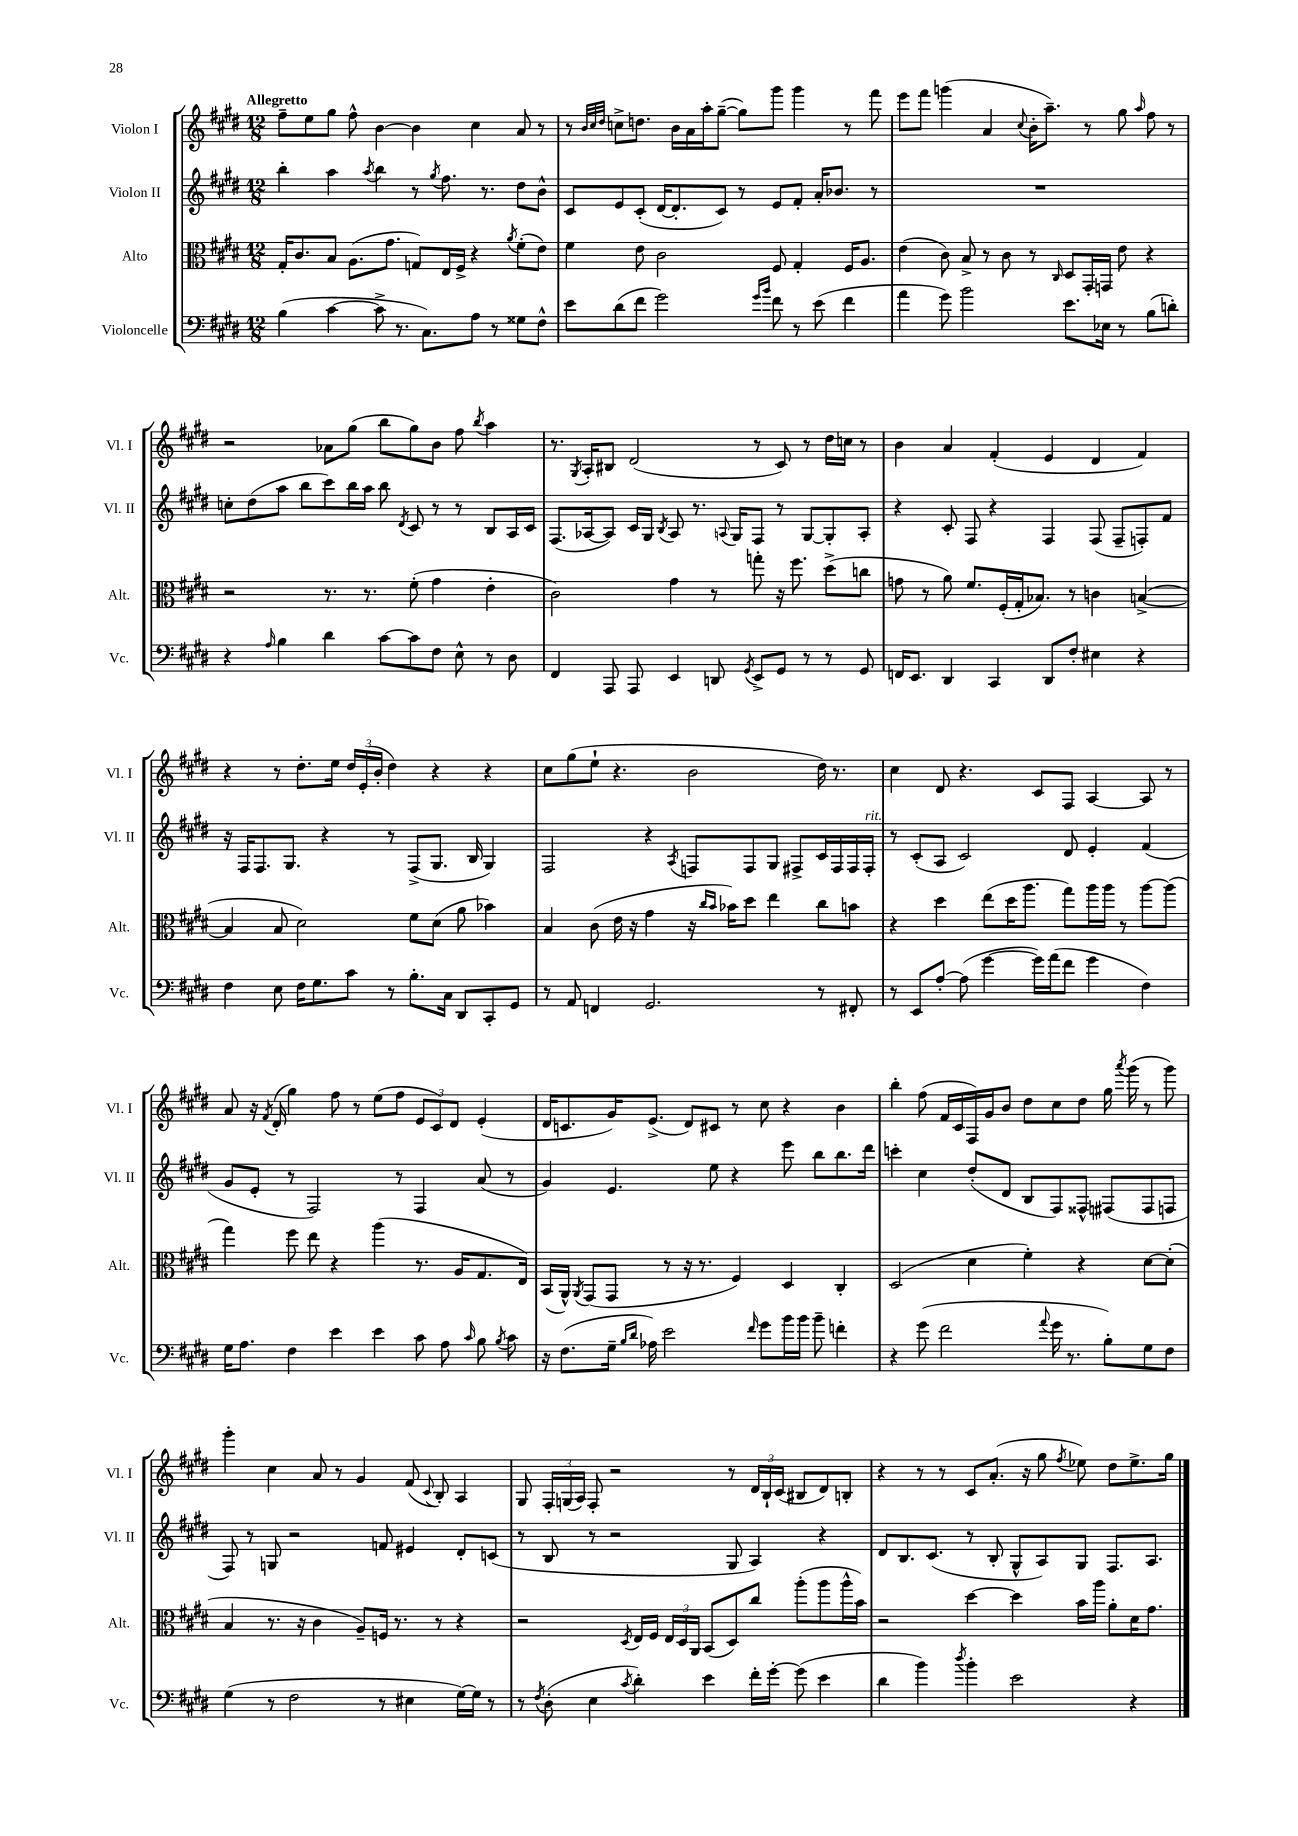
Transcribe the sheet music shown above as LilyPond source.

<<
\new StaffGroup <<
\new Staff = "s0" \with { instrumentName = "Violon I" shortInstrumentName = "Vl. I" } {
    \clef treble \key e \major \numericTimeSignature \time 12/8 \tempo "Allegretto"
    \autoBeamOff fis''8[-- e''8 gis''8] fis''8-^ b'4~ b'4 cis''4 a'8 r8 |
    r8 \grace { b'32[ cis''32 dis''32] } c''8[-> d''8.] b'16[ a'16 a''16-. gis''8]~--( gis''8[) gis'''8] gis'''4 r8 fis'''8 |
    e'''8[ fis'''8] g'''4( a'4 \appoggiatura { cis''8 } b'16[-. a''8.]--) r8 gis''8 \grace { a''16 } fis''8 r8 |
    r2 aes'8[ gis''8]( b''8[ gis''8) b'8] fis''8 \acciaccatura { b''8 } a''4 |
    r8. \acciaccatura { gis8 } a16[-. bis8] dis'2( r8 cis'8) r8 dis''16[ c''16] r8 |
    b'4 a'4 fis'4-.( e'4 dis'4 fis'4) |
    r4 r8 dis''8.[-. e''16] \tuplet 3/2 { dis''16[ e'16-.( b'16]-. } dis''4) r4 r4 |
    cis''8[ gis''8( e''8]-! r4. b'2 dis''16) r8. |
    cis''4 dis'8 r4. cis'8[ fis8] a4~ a8 r8 |
    a'8 r16 \acciaccatura { fis'8 } dis'16-.( gis''4) fis''8 r8 e''8[( fis''8] \tuplet 3/2 { e'8[ cis'8) dis'8] } e'4-.( |
    dis'16[ c'8. gis'16) e'8.]->( dis'8[) cis'8] r8 cis''8 r4 b'4 |
    b''4-. fis''8( fis'16[ cis'16 fis16) gis'16 b'8] dis''8[ cis''8 dis''8] gis''16 \acciaccatura { a'''8 } gis'''16( r8 gis'''8) |
    gis'''4-. cis''4 a'8 r8 gis'4 fis'8( \appoggiatura { cis'8 } b8-.) a4 |
    gis8 \tuplet 3/2 { fis16[-. g16( a16]) } fis8-. r2 r8 \tuplet 3/2 { dis'16[ b16-! cis'16]( } bis8[ dis'8) b8]-. |
    r4 r8 r8 cis'8[ a'8.]-.( r16 gis''8 \acciaccatura { fis''8 } ees''8) dis''8[ ees''8.-> gis''16] \bar "|." |
}
\new Staff = "s1" \with { instrumentName = "Violon II" shortInstrumentName = "Vl. II" } {
    \clef treble \key e \major \numericTimeSignature \time 12/8
    \autoBeamOff b''4-. a''4 \acciaccatura { a''8 } b''4 r8 \acciaccatura { gis''8 } fis''8. r8. dis''8[ b'8]-^ |
    cis'8[ e'8 cis'8]-.( dis'16[~ dis'8.-. cis'8]) r8 e'8[ fis'8]-. a'16[-. bes'8.] r8 |
    R1. |
    c''8[-. dis''8( a''8] b''8[ cis'''8) b''16 a''16] b''8 \acciaccatura { dis'8 } cis'8 r8 r8 b8[ a16 cis'16] |
    fis8.[( aes16~ aes8]) cis'16[ gis16] \acciaccatura { b8 } aes8 r8. \appoggiatura { a8 } gis16[ fis8] r8 gis8[~ gis8-. a8]-. |
    r4 cis'8-. fis8 r4 fis4 fis8( fis8[-- f8-.) fis'8] |
    r16 fis16[ fis8. gis8.] r4 r8 fis8[->( gis8.] b16 gis4) |
    fis2 r4 \acciaccatura { a8 } f8[ f8 gis8] fis8[-> cis'16 fis16 fis16 fis16]-.^\markup { \italic "rit." } |
    r8 cis'8[-.( a8] cis'2) dis'8 e'4-. fis'4( |
    gis'8[ e'8]-. r8 fis2) r8 fis4 a'8( r8 |
    gis'4) e'4. e''8 r4 e'''8 b''8[ b''8. dis'''16] |
    c'''4-. cis''4 dis''8[-.( dis'8] b8[ fis8) fisis8]-^ fis8[( fis8 f8] |
    fis8) r8 g8 r2 f'8 eis'4 dis'8[-. c'8]( |
    r8 b8 r8 r2 gis8 a4) r4 |
    dis'8[ b8. cis'8.]( r8 b8-. gis8[-^ a8) gis8] fis8.[ a8.] \bar "|." |
}
\new Staff = "s2" \with { instrumentName = "Alto" shortInstrumentName = "Alt." } {
    \clef alto \key e \major \numericTimeSignature \time 12/8
    \autoBeamOff gis16[-. cis'8. b8] a8.[( gis'8.] g8[) e16 fis16]-> r4 \acciaccatura { a'8 } fis'8[-.( e'8]) |
    fis'4 e'8 cis'2 fis8 gis4-. fis16[ a8.] |
    e'4( cis'8) b8-> r8 cis'8 r8 \grace { cis16 } dis8[ gis,16-. g,16] e'8 r4 |
    r2 r8. r8. fis'8-.( gis'4 e'4-. |
    cis'2) gis'4 r8 g''8-. r16 fis''8. dis''8[->( c''8] |
    g'8 r8 a'8) fis'8.[ fis16-.( gis16-. bes8.]) r8 c'4 b4~->( |
    b4 b8 dis'2) fis'8[ dis'8]( a'8 bes'4) |
    b4 cis'8( e'16 r16 gis'4 r16 \grace { cis''16[ b'16] } bes'16[) dis''8] e''4 cis''8[ b'8] |
    r4 dis''4 e''8[( dis''16 a''8.] gis''8[) a''16 a''16] r8 a''8[~ a''8]( |
    gis''4) fis''8 e''8 r4 a''4( r8. a16[ gis8. e16]) |
    b,16[( a,16]-^) \acciaccatura { a,8 } gis,8[( gis,8] r8 r16 r8. fis4) dis4 cis4-. |
    dis2( dis'4 fis'4-.) r4 dis'8[~ dis'8]-.( |
    b4 r8. r16 cis'4 a8[--) f16] r8. r8 r4 |
    r2 \acciaccatura { dis8 } e16[ fis16] \tuplet 3/2 { e16[ dis16 a,16] } b,8[( dis8) cis''8] a''8[-.( a''8 a''16-^ b'16]) |
    r2 dis''4~ dis''4 b'16[ a''16] a'8[-. dis'16 gis'8.] \bar "|." |
}
\new Staff = "s3" \with { instrumentName = "Violoncelle" shortInstrumentName = "Vc." } {
    \clef bass \key e \major \numericTimeSignature \time 12/8
    \autoBeamOff b4( cis'4~ cis'8-> r8. cis8.[) a8] r8 gisis8[ fis8]-^ |
    e'8[ dis'8( fis'8] gis'2) \grace { gis'16[ b'16] } fis'8 r8 e'8( fis'4 |
    a'4 gis'8) b'2 e'8.[ ees16] r8 b8[( d'8]-.) |
    r4 \grace { a16 } b4 dis'4 cis'8[~ cis'8 fis8] e8-^ r8 dis8 |
    fis,4 a,,8 a,,8 e,4 d,8 \acciaccatura { gis,8 } e,8[-> gis,8] r8 r8 gis,8 |
    f,16[ e,8.] dis,4 cis,4 dis,8[ fis8]-. eis4 r4 |
    fis4 e8 fis16[ gis8. cis'8] r8 b8.[-. cis16] dis,8[ cis,8-. gis,8] |
    r8 a,8 f,4 gis,2. r8 fis,8-. |
    r8 e,8[ a8]~-. a8( gis'4~ gis'16[) a'16( fis'8] gis'4 fis4) |
    gis16[ a8.] fis4 e'4 e'4 cis'8 a8 \grace { cis'16 } b8 \acciaccatura { b8 } cis'8 |
    r16 fis8.[( gis16]-- \grace { b16[ dis'16] } aes16) e'2 \grace { fis'16 } gis'8[ b'16 b'16] b'8-- f'4-. |
    r4 gis'8( fis'2 \appoggiatura { a'8 } gis'16 r8. b8[-.) gis8 fis8] |
    gis4( r8 fis2 r8 eis4 gis16[~) gis16] r8 |
    r8 \acciaccatura { fis8 } dis8-.( e4 \acciaccatura { cis'8 } dis'4-.) e'4 fis'16[-. gis'16]~-. gis'8( e'4 |
    dis'4 b'4) \acciaccatura { dis''8 } b'4-. e'2 r4 \bar "|." |
}
>>
>>
\layout { \context { \Score \remove "Bar_number_engraver" } }
